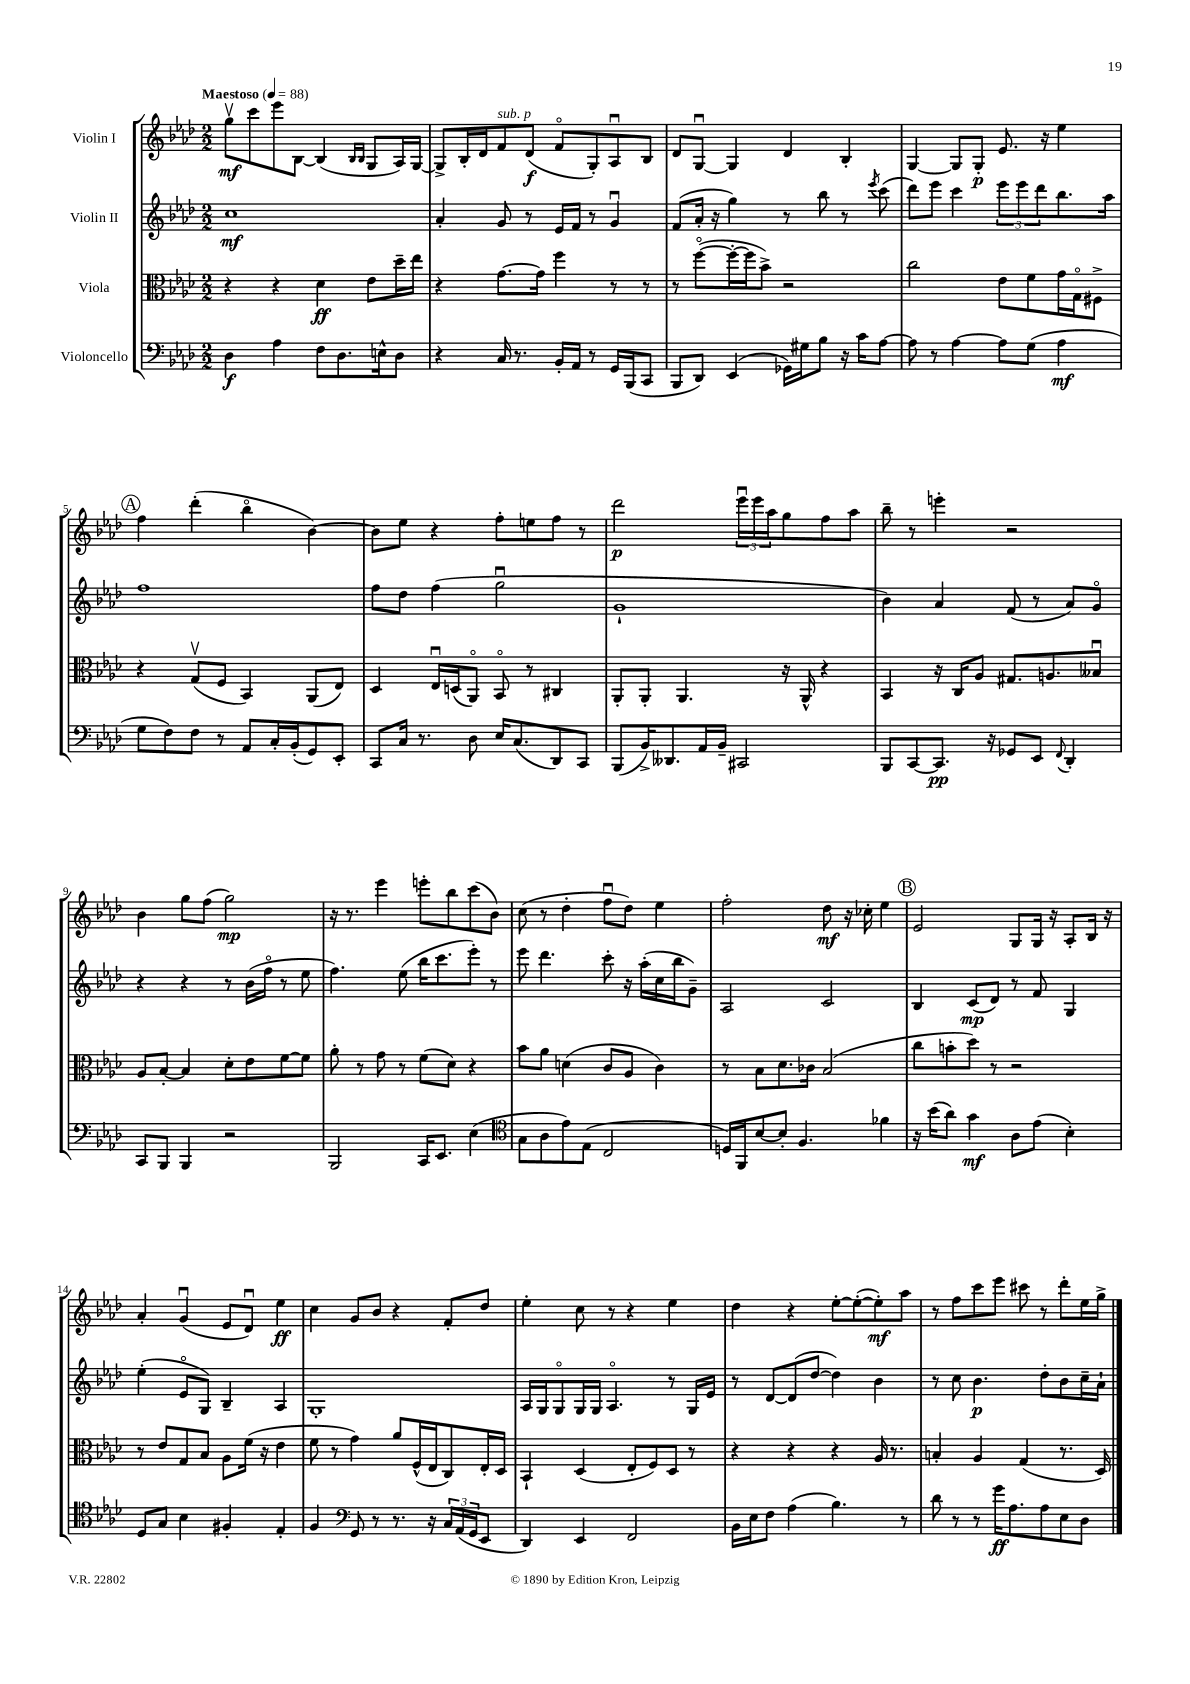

**kern	**kern	**kern	**kern
*staff4	*staff3	*staff2	*staff1
*clefF4	*clefC3	*clefG2	*clefG2
*k[b-e-a-d-]	*k[b-e-a-d-]	*k[b-e-a-d-]	*k[b-e-a-d-]
*M2/2	*M2/2	*M2/2	*M2/2
*MM88	*MM88	*MM88	*MM88
4D-\	4r	1cc	8ggv\L
.	.	.	8ccc\
4A-\	4r	.	8eee-\
.	.	.	[8B-\J
8F\L	4d-\	.	(4B-/]
8.D-\	.	.	.
.	.	.	16qqB-/LL
.	.	.	16qqB-/JJ
.	8e-\L	.	8G/L
16E^^\k	.	.	.
8D-\J	16dd-~\L	.	16A-/L)
.	16ee-\JJ	.	[16G/JJ
=	=	=	=
4r	4r	4a-'/	8G^/]L
.	.	.	16B-'/L
.	.	.	16d-/J
16C/	[8.g\L	8g/	8f/
8.r	.	.	.
.	.	8r	(8d-/J
.	16g\]Jk	.	.
16BB-'/LL	4ff\	16e-/LL	8fo/L
16AA-/JJ	.	16f/JJ	.
8r	.	8r	8G'/)
16GG/LL	8r	4gu/	8A-u/
(16BBB-/J	.	.	.
8CC/J	8r	.	8B-/J
=	=	=	=
8BBB-/L	8r	(8f/L	8d-/L
8DD-/J)	([8ffo\L	16a-'/Jk	[8Gu/J
.	.	16r	.
(4EE-/	16ff'\_L	4gg\)	4G/]
.	16ff\]J	.	.
.	8b-^\J)	.	.
16GG-\LL)	2r	8r	4d-/
16G#\J	.	.	.
8B-\J	.	8bb-\	.
16r	.	8r	4B-'/
16c\LK	.	.	.
.	.	8qeee-/	.
[8A-\J	.	(8ccc\	.
=	=	=	=
8A-\]	2cc\	8ddd-\L)	[4G/
8r	.	8eee-\J	.
[4A-\	.	4ccc\	8G/]L
.	.	.	8G'/J
8A-\]L	8e-\L	12eee-\L	8.e-/
.	.	12eee-\	.
(8G\J	8f\	.	.
.	.	12ddd-\	.
.	.	.	16r
4A-\	16g\L	8.bb-\	4ee-\
.	16Go\J	.	.
.	8F#^\J	.	.
.	.	16aa-\Jk	.
=	=	=	=
8G\L	4r	1ff	4ff\
8F\)	.	.	.
8F\J	(8Gv/L	.	(4ddd-'\
8r	8F/J	.	.
8AA-/L	4BB-/)	.	4bb-o\
16C'/L	.	.	.
(16BB-'/J	.	.	.
8GG/)	(8AA-/L	.	[4b-\)
8EE-'/J	8E-/J)	.	.
=	=	=	=
8CC/L	4D-/	8ff\L	8b-\]L
16C/Jk	.	8dd-\J	8ee-\J
8.r	.	.	.
.	16E-u/LL	(4ff\	4r
.	(16D/J	.	.
8D-\	8AA-o/J)	.	.
16E-/LK	8BB-o/	2ggu\	8ff'\L
(8.C/	.	.	.
.	8r	.	8ee\
8DD-/)	4C#/	.	8ff\J
8CC/J	.	.	8r
=	=	=	=
(8BBB-/L	8AA-'/L	1g`	2ddd-\
16BB-^/K)	8AA-'/J	.	.
8.DD--/	.	.	.
.	4.AA-/	.	.
16AA-/L	.	.	.
16BB-~/JJ	.	.	.
2CC#/	.	.	24eee-u\LL
.	.	.	24eee-\
.	.	.	24aa-\J
.	16r	.	8gg\
.	16AA-^^/	.	.
.	4r	.	8ff\
.	.	.	8aa-\J
=	=	=	=
8BBB-/L	4BB-/	4b-\)	8bb-~\
[8CC/	.	.	8r
8.CC/]J	16r	4a-/	4eee'\
.	16C/LK	.	.
.	8A-/J	.	.
16r	.	.	.
8GG-/L	8.G#/L	(8f/	2r
8EE-/J	.	8r	.
.	8.A/	.	.
8qqFF/	.	.	.
4DD-'/	.	8a-/L)	.
.	8B--u/J	8go/J	.
=	=	=	=
8CC/L	8A-/L	4r	4b-\
8BBB-/J	[8B-'/J	.	.
4BBB-/	4B-/]	4r	8gg\L
.	.	.	(8ff\J
2r	8d-'\L	8r	2gg\)
.	8e-\	(16b-\LL	.
.	.	16ffo\JJ	.
.	[8f\	8r	.
.	8f\]J	8ee-\	.
=	=	=	=
2BBB-/	8a-'\	4.ff\)	16r
.	.	.	8.r
.	8r	.	.
.	8g\	.	4eee-\
.	8r	(8ee-\	.
16CC/LK	(8f\L	16bb-\LK	8eee'\L
8.EE-/J	.	8.ccc\	.
.	8d-\J)	.	8bb-\
(4E-\	4r	8eee-'\J)	(8ccc\
.	.	8r	8b-\J)
=	=	=	=
*clefC4	*	*	*
8G\L	8b-\L	8eee-\	(8cc\
8A-\	8a-\J	4.ddd-\	8r
8e-\)	(4d\	.	4dd-'\
(8E-\J	.	.	.
2C/	8c/L	8ccc'\	8ffu\L
.	8A-/J	16r	8dd-\J)
.	.	(16aa-'\LL	.
.	4c\)	16cc\	4ee-\
.	.	16bb-\J	.
.	.	8g~\J)	.
=	=	=	=
16D/LL)	8r	2A-/	2ff'\
16FF/J	.	.	.
[8B-/	8B-\L	.	.
8B-'/]J	8.d-\	.	.
4.F/	.	.	.
.	16c-\Jk	.	.
.	(2B-/	2c/	8dd-\
.	.	.	16r
.	.	.	16cc-'\
4f-\	.	.	4ee-\
=	=	=	=
16r	8cc\L	4B-/	2e-/
(16b-\LK	.	.	.
8a-\J)	8b'\	.	.
4g\	8dd-\J)	(8c/L	.
.	8r	8d-/J)	.
8A-\L	2r	8r	8G/L
(8e-\J	.	8f/	16G/Jk
.	.	.	16r
4B-'\)	.	4G/	8A-'/L
.	.	.	16B-/Jk
.	.	.	16r
=	=	=	=
8D-/L	8r	(4ee-'\	4a-'/
8G/J	8e-/L	.	.
4B-\	8G/	8e-o/L	(4gu/
.	8B-/J	8G/J)	.
4F#'/	8A-\L	4B-~/	8e-/L
.	(16f\Jk	.	8d-u/J)
.	16r	.	.
4E-'/	4e-\	4A-/	4ee-\
=	=	=	=
4F/	8f\	1G'	4cc\
.	8r	.	.
*clefF4	*	*	*
8GG/	4g\)	.	8g/L
8r	.	.	8b-/J
8.r	8a-/L	.	4r
.	(16F^^/L	.	.
16r	16E-/J	.	.
24C/LL	8C/)	.	8f'/L
(24AA-/	.	.	.
24GG/J	.	.	.
8EE-/J	16E-'/L	.	8dd-/J
.	16D-/JJ	.	.
=	=	=	=
4DD-/)	4BB-`/	16A-/LL	4ee-'\
.	.	16G/J	.
.	.	8Go/	.
4EE-/	(4D-/	16G/L	8cc\
.	.	16G/JJ	.
.	.	4.A-o/	8r
2FF/	8E-'/L	.	4r
.	8F/)	.	.
.	8D-/J	8r	4ee-\
.	8r	16G/LL	.
.	.	16e-/JJ	.
=	=	=	=
16BB-\LL	4r	8r	4dd-\
16E-\J	.	.	.
8F\J	.	[8d-/L	.
(4A-\	4r	(8d-/]	4r
.	.	[8dd-/J	.
4.B-\)	4r	4dd-\])	[8ee-'\L
.	.	.	(8ee-'\_
.	16A-/	4b-\	8ee-'\])
.	8.r	.	.
8r	.	.	8aa-\J
=	=	=	=
8d-\	4B'/	8r	8r
8r	.	8cc\	8ff\L
8r	4A-/	4.b-\	8ccc\
16g\LK	.	.	8eee-\J
8.A-\	.	.	.
.	(4G/	.	8ccc#\
8A-\	.	8dd-'\L	8r
8E-\	8.r	8b-\	8ddd-'\L
8D-\J	.	16cc~\L	16ee-\L
.	16D-/)	16a-`\JJ	16gg^\JJ
==	==	==	==
*-	*-	*-	*-
